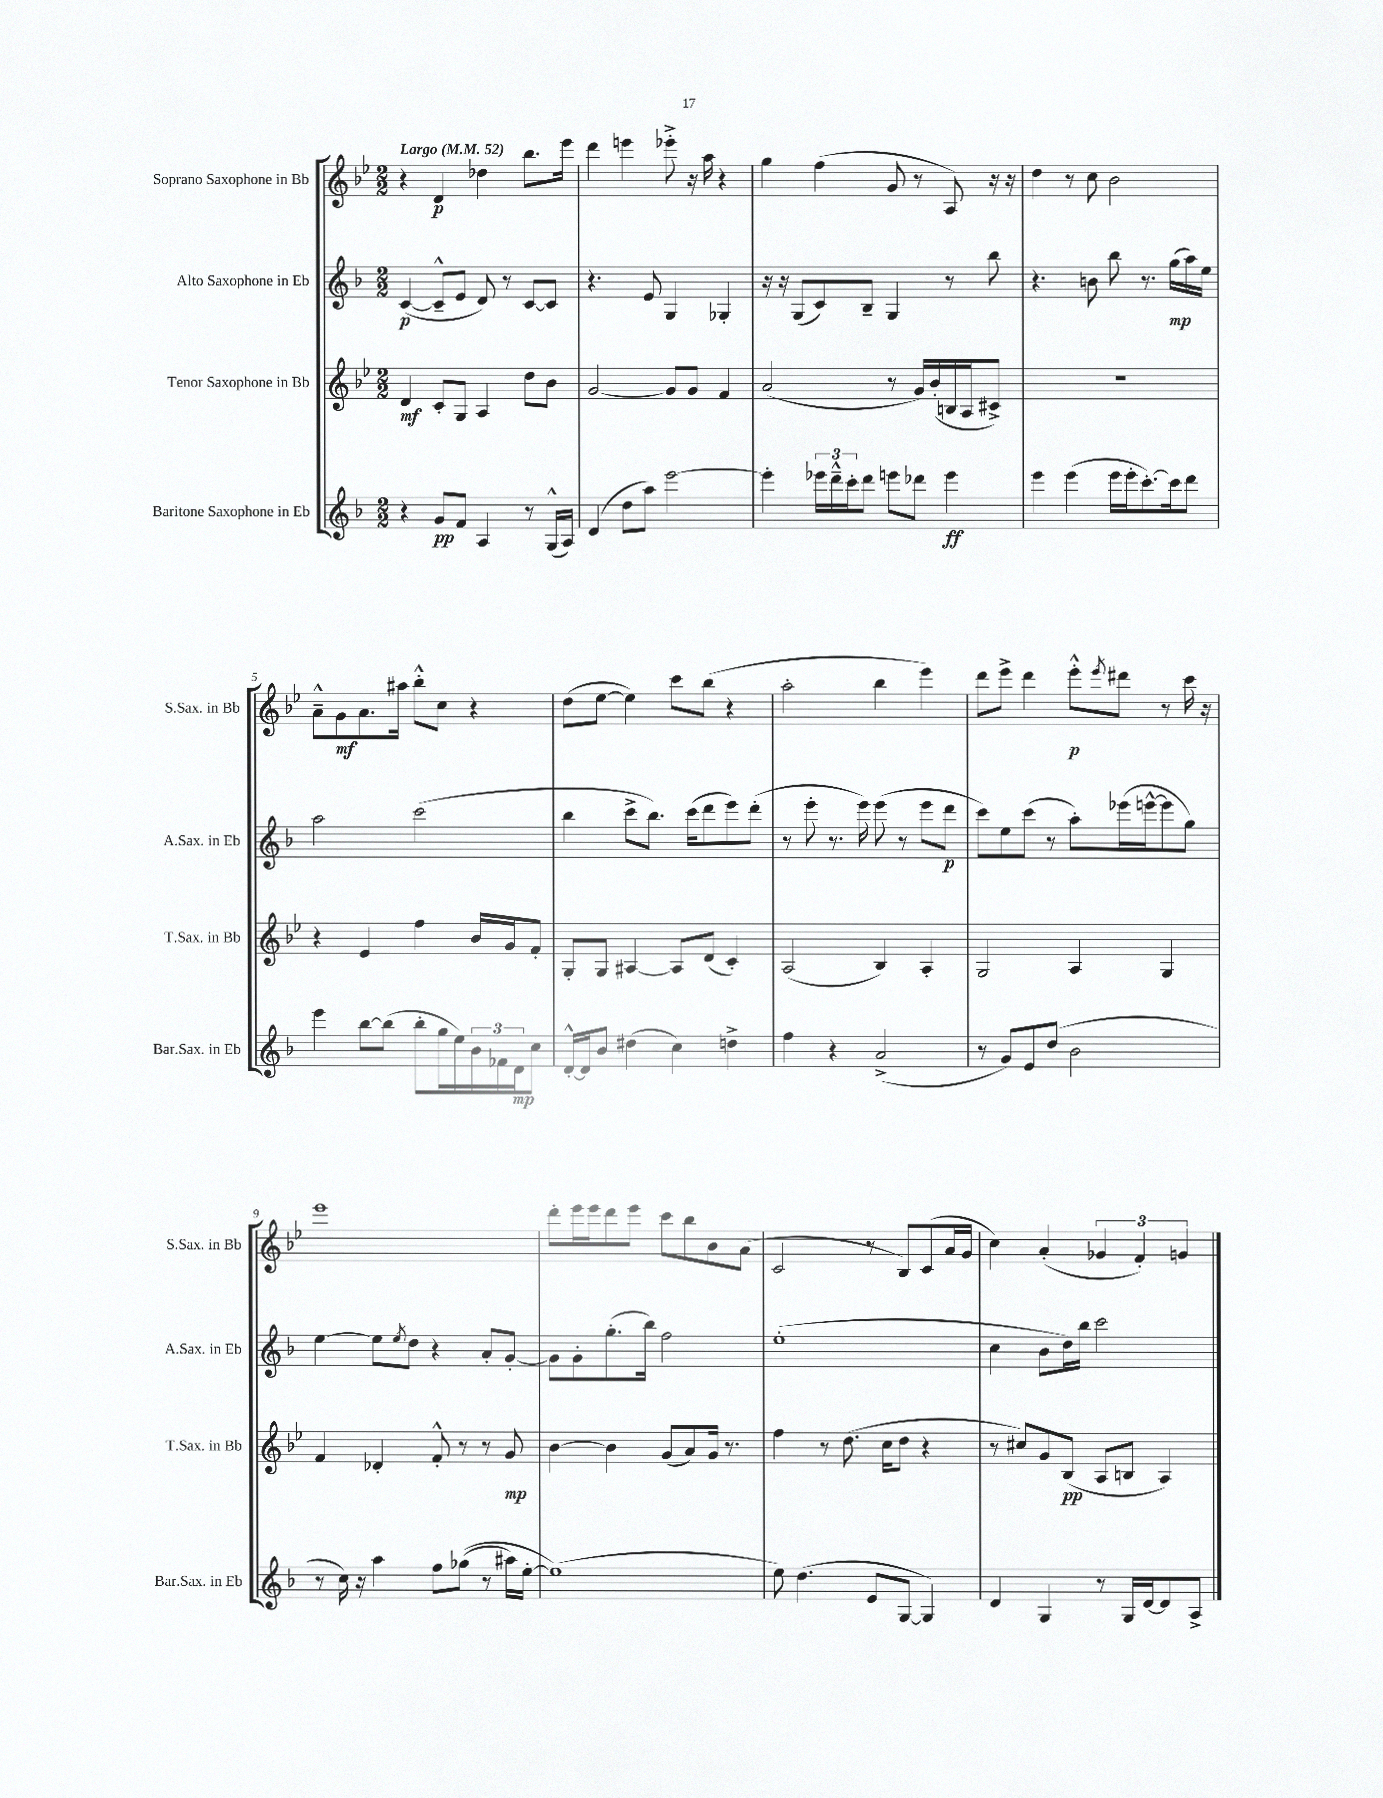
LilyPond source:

<<
\new StaffGroup <<
\new Staff = "s0" \with { instrumentName = "Soprano Saxophone in Bb" shortInstrumentName = "S.Sax. in Bb" } {
    \clef treble \key bes \major \numericTimeSignature \time 2/2 \tempo "Largo" 4 = 52
    r4 d'4\p des''4 bes''8. ees'''16 |
    d'''4 e'''4 ees'''8-.-> r16 a''16 r4 |
    g''4 f''4( g'8 r8 a8) r16 r16 |
    d''4 r8 c''8 bes'2 |
    a'8---^ g'8\mf a'8. ais''16 bes''8-.-^ c''8 r4 |
    d''8( ees''8~ ees''4) c'''8 bes''8( r4 |
    a''2-. bes''4 ees'''4) |
    d'''8 ees'''8-> d'''4 ees'''8-.-^\p \acciaccatura { ees'''8 } dis'''8 r8 c'''16 r16 |
    ees'''1 |
    d'''8-. ees'''16 ees'''16 d'''8 ees'''8 c'''8 bes''8 bes'8 a'8( |
    c'2 r8 bes8) c'8( a'16 g'16 |
    c''4) a'4-.( \tuplet 3/2 { ges'4 f'4-.) g'4 } \bar "|." |
}
\new Staff = "s1" \with { instrumentName = "Alto Saxophone in Eb" shortInstrumentName = "A.Sax. in Eb" } {
    \clef treble \key f \major \numericTimeSignature \time 2/2
    c'4~\p( c'8---^ e'8 d'8) r8 c'8~ c'8 |
    r4. e'8 g4 ges4-. |
    r16 r16 g8( c'8) bes8-- g4 r8 bes''8 |
    r4. b'8 bes''8 r8. g''16\mp( a''16) e''16 |
    a''2 c'''2( |
    bes''4 c'''8-> bes''8.) c'''16( d'''8 e'''8) d'''8-.( |
    r8 e'''8-. r8. e'''16) e'''8( r8 e'''8 d'''8\p |
    c'''8) e''8 c'''8( r8 a''8-.) ees'''16( e'''16~-^ e'''8 g''8) |
    e''4~ e''8 \acciaccatura { e''8 } d''8 r4 a'8-. g'8~-. |
    g'8 g'8-. g''8.-.( bes''16) f''2 |
    e''1-.( |
    c''4 bes'8 d''16) bes''16 c'''2 \bar "|." |
}
\new Staff = "s2" \with { instrumentName = "Tenor Saxophone in Bb" shortInstrumentName = "T.Sax. in Bb" } {
    \clef treble \key bes \major \numericTimeSignature \time 2/2
    d'4\mf c'8-. g8 a4 d''8 bes'8 |
    g'2~ g'8 g'8 f'4 |
    a'2( r8 g'16) bes'16-.( b16 a16 cis'8->) |
    R1 |
    r4 ees'4 f''4 bes'16 g'16 f'8-. |
    g8-. g8 ais4~ ais8 d'8( c'4-.) |
    a2( bes4) a4-. |
    g2 a4 g4 |
    f'4 des'4-. f'8-.-^ r8 r8 g'8\mp |
    bes'4~ bes'4 g'8( a'8) g'16 r8. |
    f''4 r8 d''8.( c''16 d''8 r4 |
    r8 cis''8) g'8 bes8\pp( a8 b8 a4) \bar "|." |
}
\new Staff = "s3" \with { instrumentName = "Baritone Saxophone in Eb" shortInstrumentName = "Bar.Sax. in Eb" } {
    \clef treble \key f \major \numericTimeSignature \time 2/2
    r4 g'8\pp f'8 a4 r8 g16-^( a16) |
    d'4( d''8 a''8) e'''2~ |
    e'''4-. \tuplet 3/2 { ees'''16 d'''16---^ c'''16-. } d'''8 e'''8 des'''8 e'''4\ff |
    e'''4 e'''4( e'''16 e'''16-. c'''8.~-.) c'''16 d'''8 |
    e'''4 bes''8~ bes''8( bes''8-. g''16 e''16) \tuplet 3/2 { bes'16 fes'16 d'16\mp } c''8 |
    d'16~-.-^ d'16 bes'8 dis''4( c''4) d''4-> |
    f''4 r4 a'2->( |
    r8 g'8) e'8 d''8( bes'2 |
    r8 c''16) r16 a''4 f''8 ges''8(\( r8 ais''16) e''16~-. |
    e''1(\) |
    e''8) d''4.( e'8 g8~ g4) |
    d'4 g4 r8 g16 d'16~ d'8 a8-> \bar "|." |
}
>>
>>
